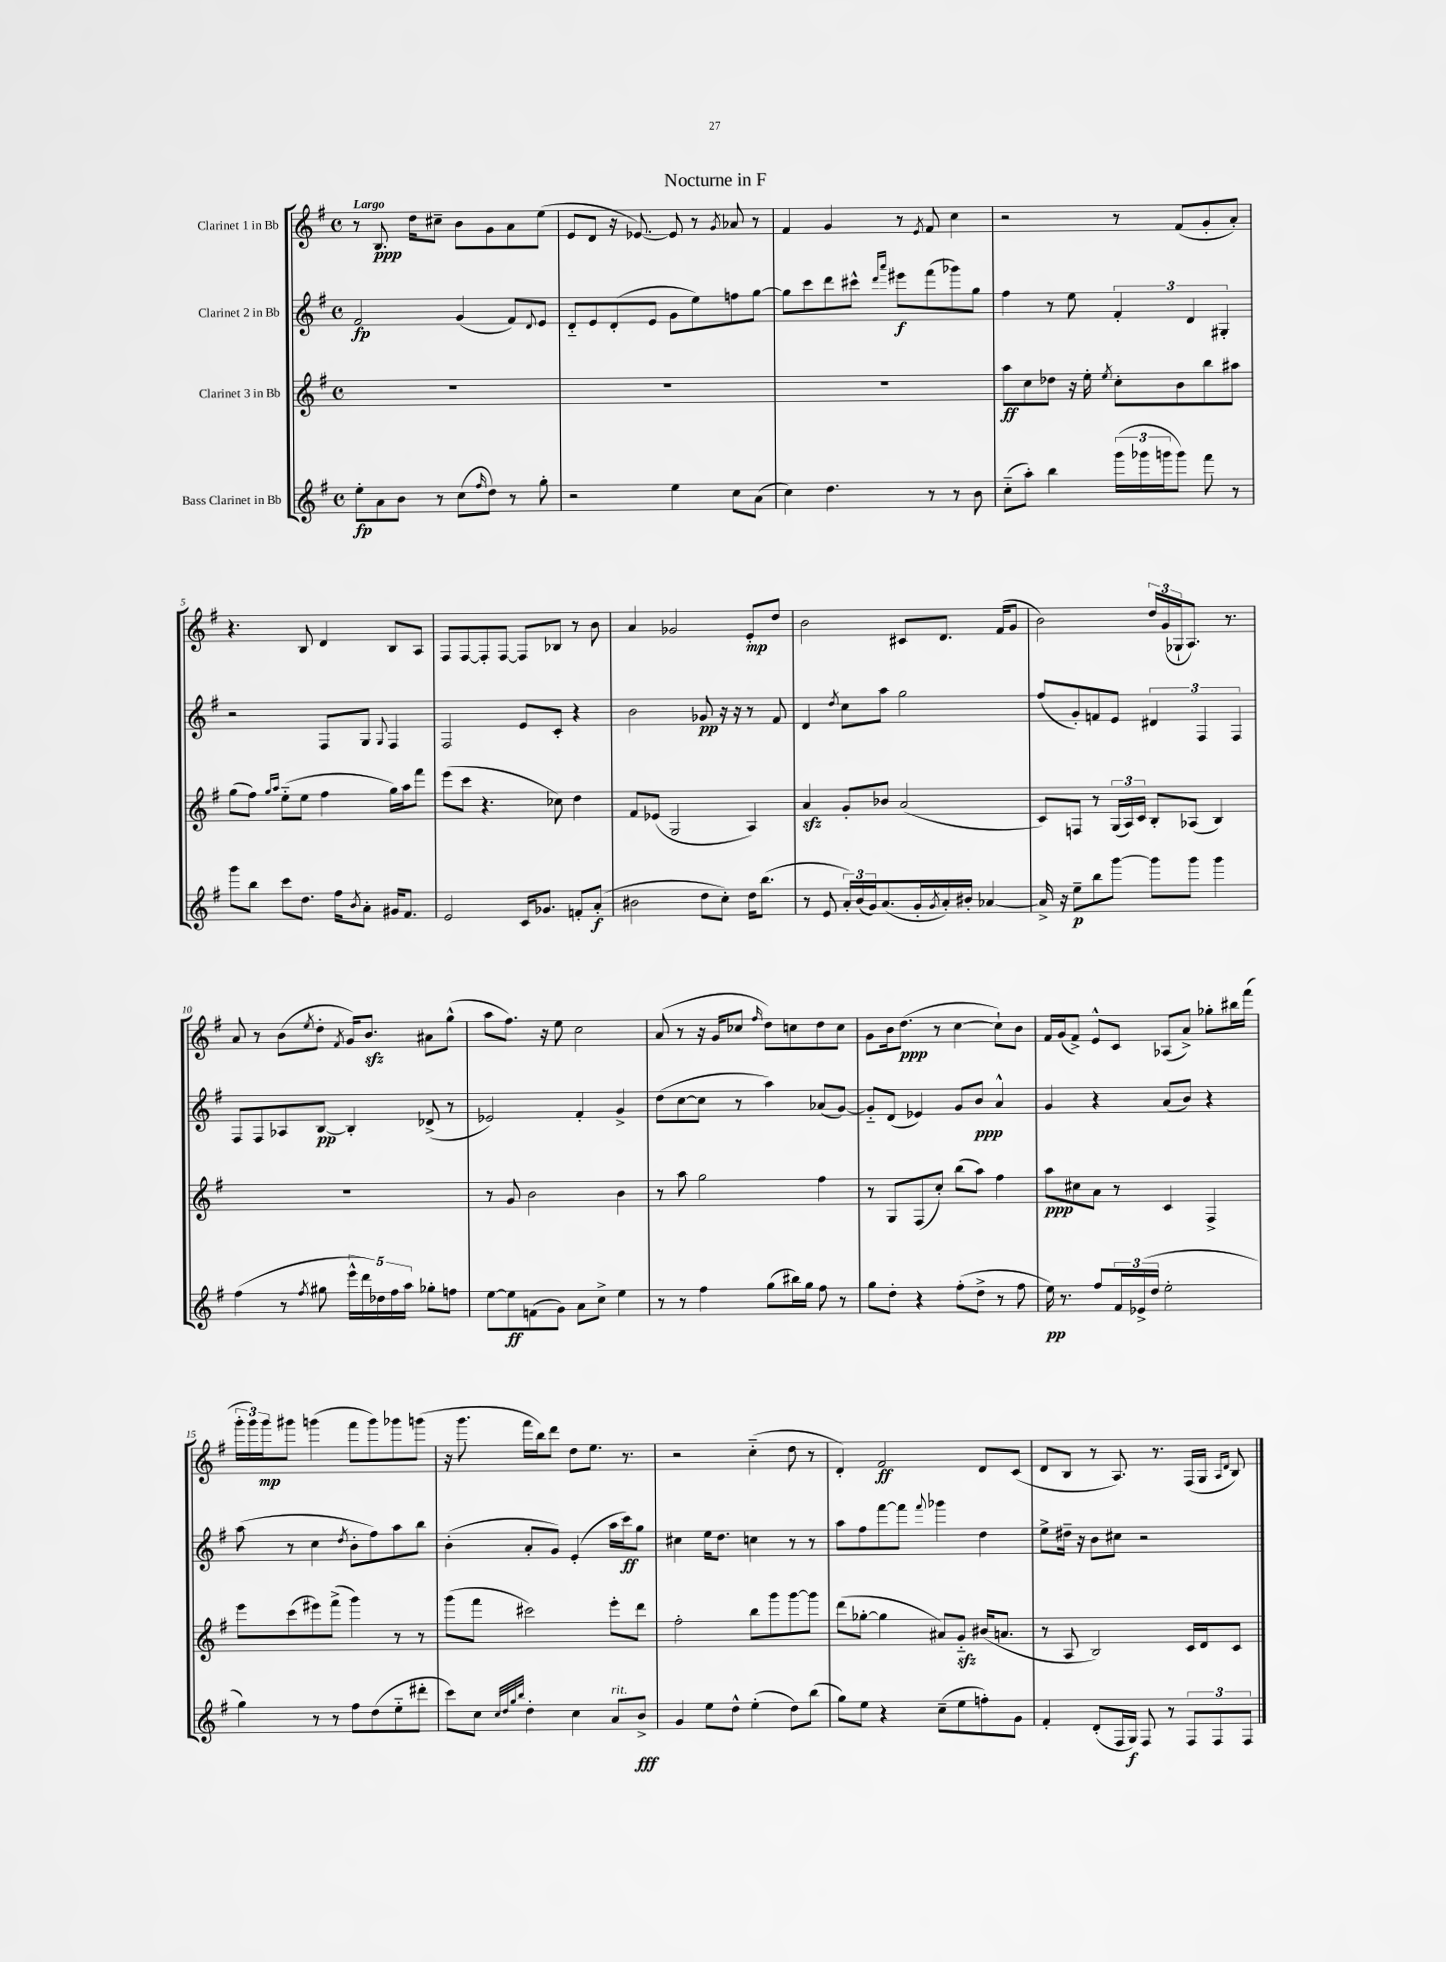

**kern	**dynam	**kern	**dynam	**kern	**dynam	**kern	**dynam
*part4	*part4	*part3	*part3	*part2	*part2	*part1	*part1
*staff4	*staff4	*staff3	*staff3	*staff2	*staff2	*staff1	*staff1
*I"Bass Clarinet in Bb	*	*I"Clarinet 3 in Bb	*	*I"Clarinet 2 in Bb	*	*I"Clarinet 1 in Bb	*
*clefG2	*	*clefG2	*	*clefG2	*	*clefG2	*
*k[f#]	*	*k[f#]	*	*k[f#]	*	*k[f#]	*
*M4/4	*	*M4/4	*	*M4/4	*	*M4/4	*
*met(c)	*	*met(c)	*	*met(c)	*	*met(c)	*
=1	=1	=1	=1	=1	=1	=1	=1
!	!	!	!	!	!	!LO:TX:a:B:t=Largo	!
8ee'\L	fp	1r	.	2f#/	fp	8r	.
8a\	.	.	.	.	.	8.B/	ppp
8b\J	.	.	.	.	.	.	.
.	.	.	.	.	.	16dd\KL	.
8r	.	.	.	.	.	8cc#X~\J	.
(8cc\L	.	.	.	(4g/	.	8b\L	.
16qqff#/	.	.	.	.	.	.	.
8dd\J)	.	.	.	.	.	8g\	.
8r	.	.	.	8f#/L)	.	8a\	.
.	.	.	.	8qqd/	.	.	.
8gg'\	.	.	.	8e/J	.	(8ee\J	.
=2	=2	=2	=2	=2	=2	=2	=2
2r	.	1r	.	8d/L	.	8e/L	.
.	.	.	.	8e/	.	8d/J	.
.	.	.	.	(8d'/	.	16r	.
.	.	.	.	.	.	[8.e-X/)	.
.	.	.	.	8e/J	.	.	.
4ee\	.	.	.	8g\L	.	8e-/]	.
.	.	.	.	8ee\)	.	8r	.
.	.	.	.	.	.	8qg/	.
8cc\L	.	.	.	8ffn\	.	8a-X/	.
(8a\J	.	.	.	[8gg\J	.	8r	.
=3	=3	=3	=3	=3	=3	=3	=3
4cc\)	.	1r	.	8gg\L]	.	4f#/	.
.	.	.	.	8ccc\	.	.	.
4.dd\	.	.	.	8ddd\	.	4g/	.
.	.	.	.	8ccc#X^^\J	.	.	.
.	.	.	.	16qqddd/LL	.	.	.
.	.	.	.	16qqaaa/JJ	.	.	.
.	.	.	.	8eee#X\L	f	8r	.
.	.	.	.	.	.	8qe/	.
8r	.	.	.	(8fff#\	.	8f#/	.
8r	.	.	.	8ggg-X\)	.	4cc\	.
8b\	.	.	.	8gg\J	.	.	.
=4	=4	=4	=4	=4	=4	=4	=4
(8cc\L	.	8aa\L	ff	4ff#\	.	2r	.
8aa'\J)	.	8cc\	.	.	.	.	.
4bb\	.	8dd-X\J	.	8r	.	.	.
.	.	16r	.	8ee\	.	.	.
.	.	16ee'\	.	.	.	.	.
.	.	8qee/	.	.	.	.	.
(24ggg\LL	.	8cc'\L	.	6f#'/	.	8r	.
24ggg-X\	.	.	.	.	.	.	.
24gggn\J	.	.	.	.	.	.	.
8ggg\J)	.	8b\	.	.	.	(8f#/L	.
.	.	.	.	6d/	.	.	.
8fff#\	.	8bb\	.	.	.	8g'/	.
.	.	.	.	6G#X'/	.	.	.
8r	.	8aa#X\J	.	.	.	8a'/J)	.
!!LO:LB:g=z
=5	=5	=5	=5	=5	=5	=5	=5
8ggg\L	.	(8gg\L	.	2r	.	4.r	.
8bb\J	.	8ff#\J)	.	.	.	.	.
.	.	16qqgg/LL	.	.	.	.	.
.	.	16qqaa/JJ	.	.	.	.	.
8ccc\L	.	(8ee\L	.	.	.	.	.
8.dd\J	.	8ee\J	.	.	.	8B/	.
.	.	4ff#\	.	8F#/L	.	4d/	.
16ff#\KL	.	.	.	.	.	.	.
8qb/	.	.	.	.	.	.	.
8a'\J	.	.	.	8G/J	.	.	.
.	.	.	.	8qqG/	.	.	.
16g#X/KL	.	16gg\LL)	.	4F#/	.	8B/L	.
8.f#/J	.	16aa\J	.	.	.	.	.
.	.	8fff#\J	.	.	.	8A/J	.
=6	=6	=6	=6	=6	=6	=6	=6
2e/	.	(8eee\L	.	2F#/	.	8F#/L	.
.	.	8ccc\J	.	.	.	[8F#/	.
.	.	4.r	.	.	.	8F#'/]	.
.	.	.	.	.	.	[8F#/J	.
16c/KL	.	.	.	8e/L	.	8F#/L]	.
8.g-X/J	.	.	.	.	.	.	.
.	.	8cc-X\)	.	8c'/J	.	8B-X/J	.
8fn'/L	.	4dd\	.	4r	.	8r	.
(8a'/J	f	.	.	.	.	8b\	.
=7	=7	=7	=7	=7	=7	=7	=7
2b#X\	.	8f#/L	.	2b\	.	4a/	.
.	.	(8e-X/J	.	.	.	.	.
.	.	2G/	.	.	.	2g-X/	.
8dd\L	.	.	.	8g-X/	pp	.	.
8cc'\J)	.	.	.	16r	.	.	.
.	.	.	.	16r	.	.	.
16dd\KL	.	4A/)	.	8r	.	8e'/L	mp
(8.bb\J	.	.	.	.	.	.	.
.	.	.	.	8f#/	.	8dd/J	.
=8	=8	=8	=8	=8	=8	=8	=8
8r	.	4azz/	.	4d/	.	2b\	.
8e/	.	.	.	.	.	.	.
.	.	.	.	8qdd/	.	.	.
24a'/LL)	.	8g'/L	.	8cc\L	.	.	.
(24b/	.	.	.	.	.	.	.
24g/J)	.	.	.	.	.	.	.
(8.a/	.	8b-X/J	.	8aa\J	.	.	.
.	.	(2a/	.	2gg\	.	8c#X/L	.
16g'/L	.	.	.	.	.	.	.
8qg/	.	.	.	.	.	.	.
16a'/)	.	.	.	.	.	8.d/J	.
16b#X'/JJ	.	.	.	.	.	.	.
[4a-X/	.	.	.	.	.	.	.
.	.	.	.	.	.	(16f#/KL	.
.	.	.	.	.	.	8g/J	.
=9	=9	=9	=9	=9	=9	=9	=9
16a-^/]	.	8c/L)	.	(8ff#/L	.	2b\)	.
16r	.	.	.	.	.	.	.
8ee~\L	p	8Fn/J	.	8g'/)	.	.	.
8bb\	.	8r	.	8fn/	.	.	.
[8ggg\J	.	(24G/LL	.	8e/J	.	.	.
.	.	24A/)	.	.	.	.	.
.	.	24c/JJ	.	.	.	.	.
8ggg\L]	.	8B'/L	.	6d#X/	.	24dd/LL	.
.	.	.	.	.	.	(24g/	.
.	.	.	.	.	.	24G-X`/J	.
8ggg\J	.	(8A-X/J	.	.	.	8.A/J)	.
.	.	.	.	6F#/	.	.	.
4ggg\	.	4B/)	.	.	.	.	.
.	.	.	.	.	.	8.r	.
.	.	.	.	6F#/	.	.	.
!!LO:LB:g=z
=10	=10	=10	=10	=10	=10	=10	=10
(4ff#\	.	1r	.	8F#/L	.	8a/	.
.	.	.	.	8F#/	.	8r	.
8r	.	.	.	8A-X/	.	(8b\L	.
8qff#/	.	.	.	.	.	8qee/	.
8gg#X\	.	.	.	[8B/J	pp	8dd'\J	.
.	.	.	.	.	.	8qf#/	.
20eee^^\LL	.	.	.	4B'/]	.	16g/KL)	.
20ddd\)	.	.	.	.	.	.	.
.	.	.	.	.	.	8.bzz/J	.
20dd-X\	.	.	.	.	.	.	.
20ff#\	.	.	.	.	.	.	.
20aa\JJ	.	.	.	.	.	.	.
8gg-X'\L	.	.	.	(8d-X^/	.	8a#X\L	.
8ffn\J	.	.	.	8r	.	(8gg^^\J	.
=11	=11	=11	=11	=11	=11	=11	=11
[8ee\L	.	8r	.	2e-X/)	.	8aa\L	.
8ee\]	ff	8g/	.	.	.	8.ff#\J)	.
(8fn\	.	2b\	.	.	.	.	.
.	.	.	.	.	.	16r	.
8g\J)	.	.	.	.	.	8ee\	.
8a\L	.	.	.	4f#'/	.	2cc\	.
8cc^\J	.	.	.	.	.	.	.
4ee\	.	4b\	.	4g^/	.	.	.
=12	=12	=12	=12	=12	=12	=12	=12
8r	.	8r	.	(8dd\L	.	(8a/	.
8r	.	8aa\	.	[8cc\	.	8r	.
4ff#\	.	2gg\	.	8cc\J]	.	16r	.
.	.	.	.	.	.	16g/KL	.
.	.	.	.	8r	.	8cc-X/J	.
.	.	.	.	.	.	16qqff#/	.
(8gg\L	.	.	.	4aa\)	.	8dd\L)	.
16bb#X\L)	.	.	.	.	.	8ccn\	.
16gg\JJ	.	.	.	.	.	.	.
8ff#\	.	4ff#\	.	(8a-X/L	.	8dd\	.
8r	.	.	.	[8g/J)	.	8cc\J	.
=13	=13	=13	=13	=13	=13	=13	=13
8gg\L	.	8r	.	8g/L]	.	8g\L	.
8dd'\J	.	8G/L	.	(8d/J	.	16b\k	.
.	.	.	.	.	.	(8.dd\J	ppp
4r	.	(8F#/	.	4e-X/)	.	.	.
.	.	8cc'/J)	.	.	.	8r	.
(8ff#'\L	.	(8bb\L	.	8g/L	.	[4cc\	.
8dd^\J	.	8aa\J)	.	8b/J	ppp	.	.
8r	.	4ff#\	.	4a^^/	.	8cc`\L])	.
8ff#\	.	.	.	.	.	8b\J	.
=14	=14	=14	=14	=14	=14	=14	=14
16ee\)	pp	8aa\L	ppp	4g/	.	16f#/LL	.
8.r	.	.	.	.	.	(16g/J	.
.	.	8cc#X\	.	.	.	8f#^/J)	.
8ff#/L	.	8a\J	.	4r	.	8e^^/L	.
24f#/L	.	8r	.	.	.	8c/J	.
(24e-X^/	.	.	.	.	.	.	.
24dd/JJ	.	.	.	.	.	.	.
2ee'\	.	4c/	.	(8a/L	.	(8A-X/L	.
.	.	.	.	8b/J)	.	8a^/J)	.
.	.	4F#^/	.	4r	.	8gg-X'\L	.
.	.	.	.	.	.	16bb#X\L	.
.	.	.	.	.	.	(16fff#\JJ	.
!!LO:LB:g=z
=15	=15	=15	=15	=15	=15	=15	=15
4gg\)	.	8eee\L	.	(8aa\	.	24ggg'\LL	.
.	.	.	.	.	.	24ggg\)	.
.	.	.	.	.	.	24ggg\J	mp
.	.	(8ccc\	.	8r	.	8ggg#X\J	.
8r	.	8eee#X\)	.	4cc\	.	(4gggn\	.
8r	.	(8fff#^\J	.	.	.	.	.
.	.	.	.	8qdd/	.	.	.
8ff#\L	.	4ggg\)	.	8b'\L	.	8fff#\L	.
(8dd\	.	.	.	8ff#\)	.	8ggg\)	.
8ee\	.	8r	.	8aa\	.	8ggg-X\	.
8ddd#X'\J	.	8r	.	8bb\J	.	(8gggn\J	.
=16	=16	=16	=16	=16	=16	=16	=16
8ccc\L)	.	(8ggg\L	.	(4b'\	.	16r	.
.	.	.	.	.	.	8.ggg\	.
8cc\J	.	8fff#\J	.	.	.	.	.
32qqcc/LLL	.	.	.	.	.	.	.
32qqdd/	.	.	.	.	.	.	.
32qqgg/	.	.	.	.	.	.	.
32qqbb/JJJ	.	.	.	.	.	.	.
4dd'\	.	2ccc#X\)	.	8a'/L	.	16fff#\LL	.
.	.	.	.	.	.	16bb\J)	.
.	.	.	.	8g/J)	.	8ddd\J	.
4cc\	.	.	.	(4e'/	.	8dd\L	.
.	.	.	.	.	.	8.ee\J	.
!LO:TX:a:i:t=rit.	!	!	!	!	!	!	!
8a/L	.	8eee'\L	.	16aa\LL	.	.	.
.	.	.	.	16ccc\J)	ff	8.r	.
8b^/J	fff	8ddd\J	.	8gg\J	.	.	.
=17	=17	=17	=17	=17	=17	=17	=17
4g/	.	2ff#'\	.	4cc#X\	.	2r	.
8ee\L	.	.	.	16ee\KL	.	.	.
.	.	.	.	8.dd\J	.	.	.
8dd^^\J	.	.	.	.	.	.	.
(4ee'\	.	8bb\L	.	4ccn\	.	(4cc\	.
.	.	8ggg\	.	.	.	.	.
8dd\L)	.	[8ggg\	.	8r	.	8dd\	.
(8bb\J	.	8ggg\J]	.	8r	.	8r	.
=18	=18	=18	=18	=18	=18	=18	=18
8gg\L)	.	(8ddd\L	.	8aa\L	.	4d'/)	.
8ee\J	.	[8gg-X'\J	.	8ff#\	.	.	.
4r	.	4gg-\]	.	[8fff#\	.	2f#/	ff
.	.	.	.	8fff#\J]	.	.	.
.	.	.	.	8qqfff#/	.	.	.
(8cc~\L	.	8a#X/L)	.	4ggg-X\	.	.	.
8ee\	.	8gzz/J	.	.	.	.	.
8ffn'\)	.	(16b#X/KL	.	4dd\	.	8d/L	.
.	.	8.an/J	.	.	.	.	.
8g\J	.	.	.	.	.	(8c/J	.
=19	=19	=19	=19	=19	=19	=19	=19
4f#'/	.	8r	.	8ee^\L	.	8d/L	.
.	.	8A/	.	16dd#X~\Jk	.	8B/J	.
.	.	.	.	16r	.	.	.
(8d'/L	.	2B/)	.	8b\L	.	8r	.
16F#/L	.	.	.	8cc#X\J	.	8.A/)	.
16G/JJ)	f	.	.	.	.	.	.
8F#/	.	.	.	2r	.	.	.
.	.	.	.	.	.	8.r	.
8r	.	.	.	.	.	.	.
12F#/L	.	16c/LL	.	.	.	(16F#/LL	.
.	.	16d/J	.	.	.	16G/JJ	.
12F#/	.	.	.	.	.	.	.
.	.	.	.	.	.	16qqA/LL	.
.	.	.	.	.	.	16qqd/JJ	.
.	.	8c/J	.	.	.	8B/)	.
12F#/J	.	.	.	.	.	.	.
==	==	==	==	==	==	==	==
*-	*-	*-	*-	*-	*-	*-	*-
